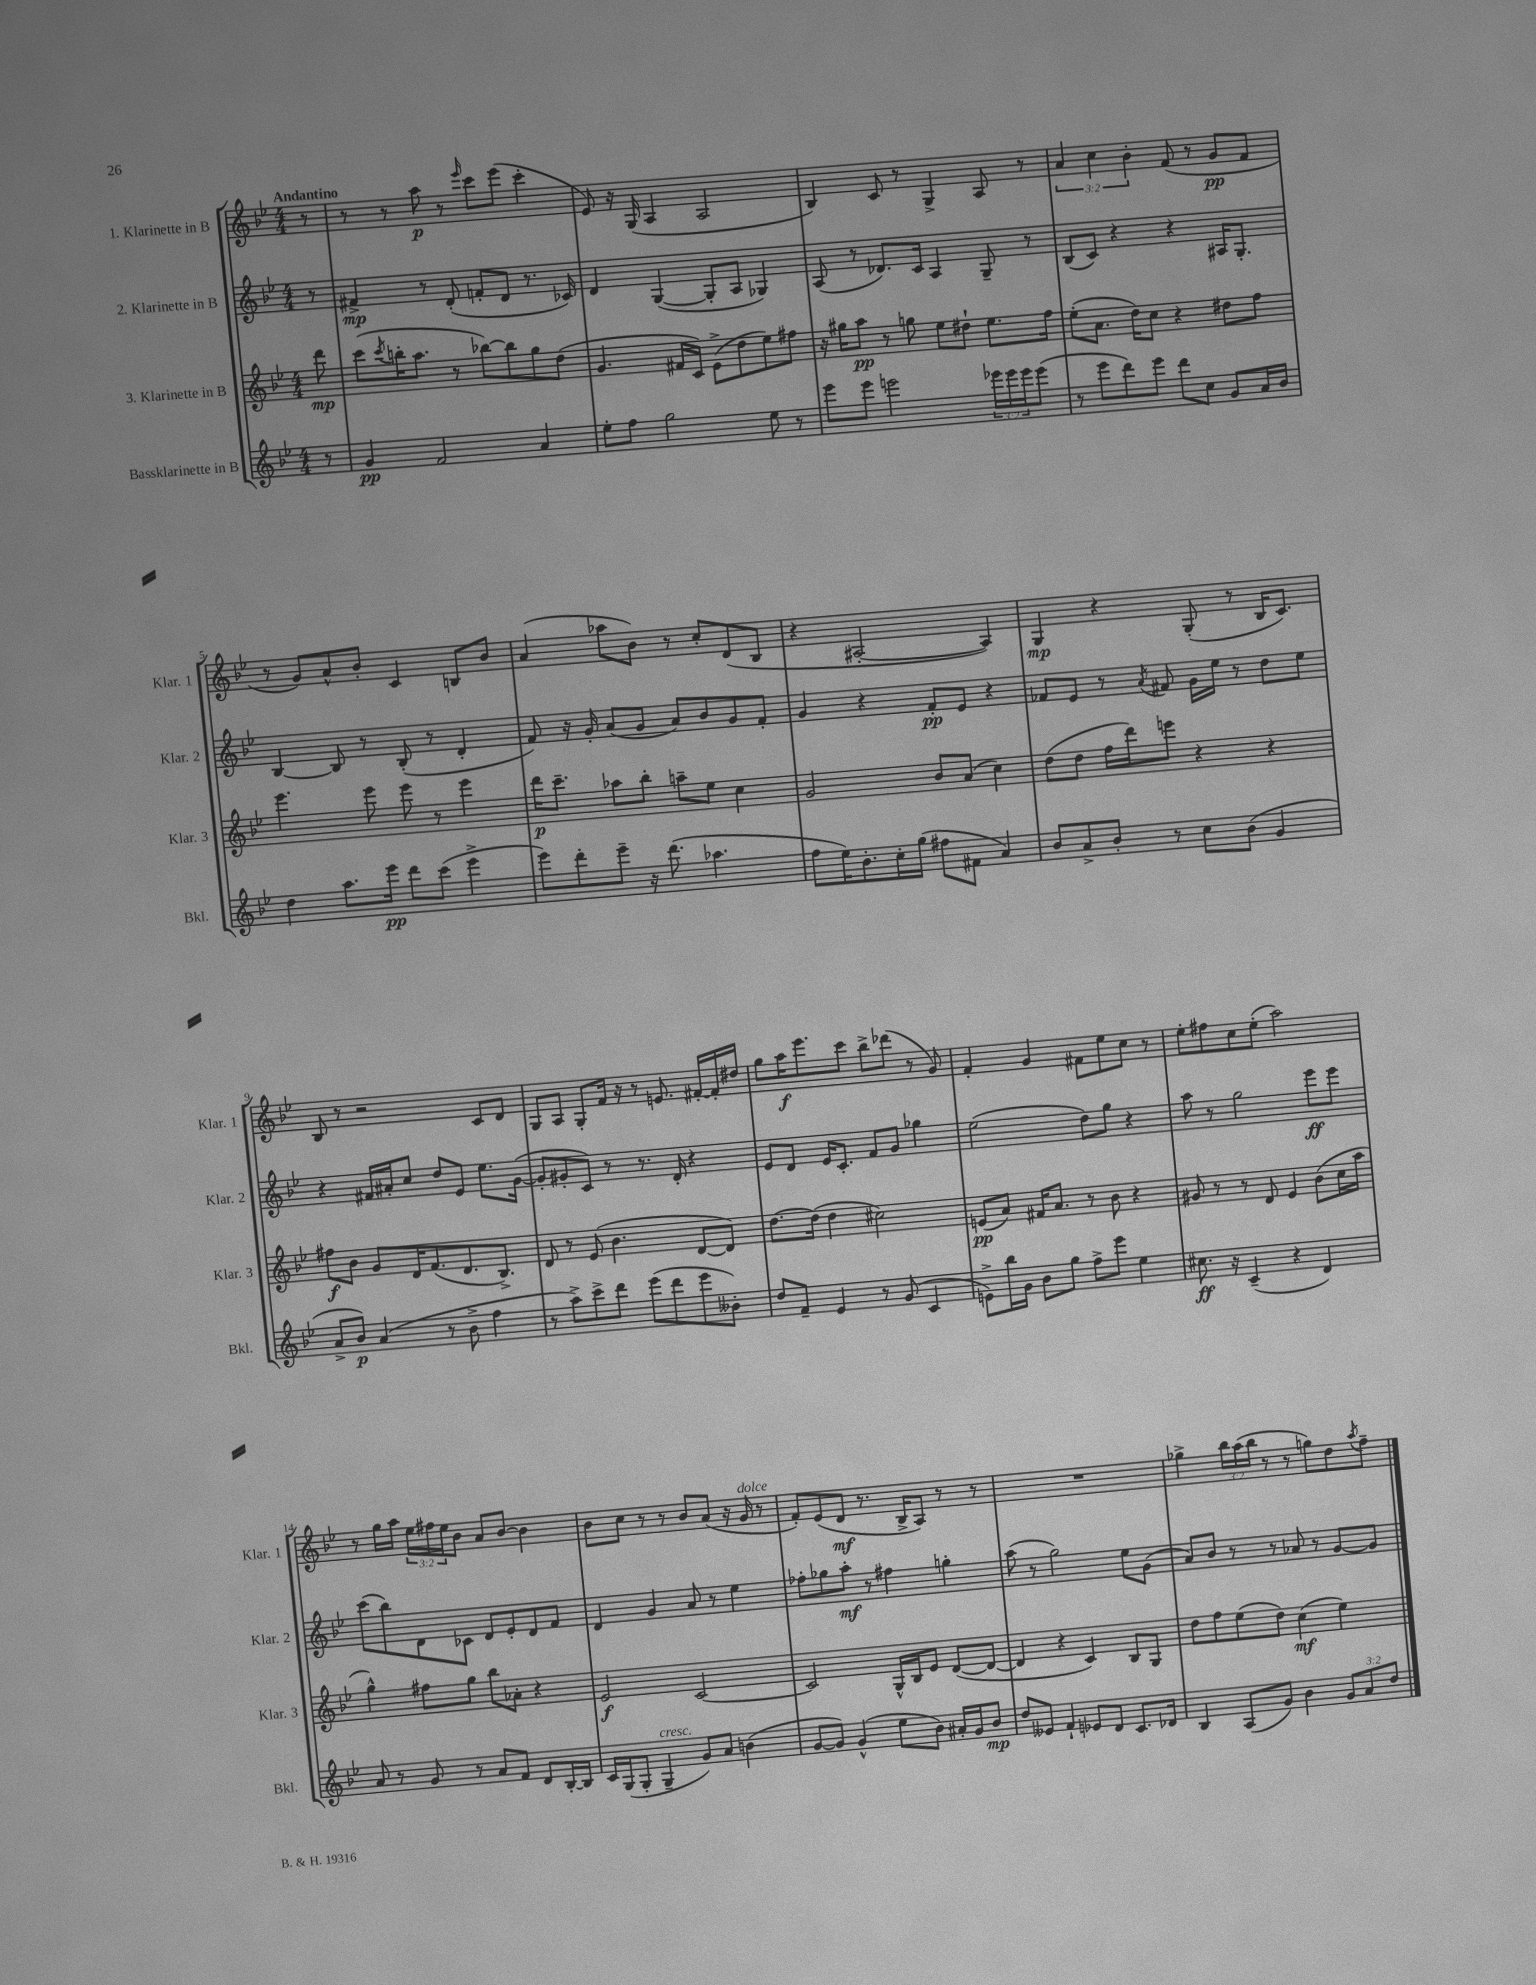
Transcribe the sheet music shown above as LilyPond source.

<<
\new StaffGroup <<
\new Staff = "s0" \with { instrumentName = "1. Klarinette in B" shortInstrumentName = "Klar. 1" } {
    \clef treble \key bes \major \numericTimeSignature \time 4/4 \override Staff.TupletNumber.text = #tuplet-number::calc-fraction-text \partial 8 \tempo "Andantino"
    r8 |
    r8 r8 a''8\p r8 \grace { ees'''16 } c'''8 ees'''8( c'''4-. |
    ees'8) r16 g16( a4 a2 |
    bes4) c'8 r8 g4-> a8 r8 |
    \tuplet 3/2 { a'4 c''4 bes'4-. } f'8( r8 g'8\pp f'8 |
    r8 g'8) a'8-^ bes'8-. c'4 b8 bes'8 |
    a'4( aes''8 bes'8) r8 c''8-. d'8( bes8 |
    r4 ais2~-. ais4) |
    g4\mp r4 g8-.( r8 bes16 c'8.) |
    bes8 r8 r2 c'8 d'8 |
    g8 a8 g8-. f'16 r16 r8 e'8. fis'16~-. fis'16-. dis''16 |
    g''8 a''16\f ees'''8. c'''8 bes''8-> des'''8( r8 g'8) |
    f'4-. g'4 fis'8 ees''8 c''8 r8 |
    ees''8-. fis''8 c''8 ees''8-.( a''2) |
    r8 g''16 a''16 \tuplet 3/2 { ees''16 fis''16 ees''16 } bes'8 a'8 bes'8~ bes'4 |
    bes'8 c''8 r8 r8 bes'8 a'8( r16 g'16^\markup { \italic "dolce" } r8 |
    f'8-.) ees'8( d'8\mf r8. bes16-> a8) r8 r8 |
    R1 |
    ges''4-> \tuplet 3/2 { bes''16 a''16( bes''16 } r8 r8 g''8) d''8 \acciaccatura { a''8 } f''8-- \bar "|." |
}
\new Staff = "s1" \with { instrumentName = "2. Klarinette in B" shortInstrumentName = "Klar. 2" } {
    \clef treble \key bes \major \numericTimeSignature \time 4/4 \partial 8
    r8 |
    fis'4->\mp r8 d'8-.( f'8-. d'8 r8. ces'16) |
    d'4 g4~( g8-. a8 ges4) |
    a8( r8 des'8.) c'16 a4 g8-- r8 |
    bes8( c'8) r4 r4 ais16 g8.-. |
    bes4~ bes8 r8 bes8-.( r8 d'4-. |
    f'8) r16 g'16-. a'8( g'8 a'8) bes'8 g'8 f'8-. |
    g'4 r4 f'8-.\pp ees'8 r4 |
    fes'8 ees'8 r8 \acciaccatura { a'8 } fis'8 g'16 ees''16 r8 d''8 ees''8 |
    r4 fis'16 ais'16-. c''8 d''8 ees'8 ees''8. g'16~( |
    g'8-. gis'8-. c'8) r8 r8. d'16-. r4 |
    ees'8 d'8 ees'16 c'8.-. f'8 g'8 ges''4 |
    ees''2( d''8) g''8 r4 |
    a''8 r8 g''2 ees'''8\ff ees'''8 |
    c'''8( bes''8) d'8 ces'8 d'8 ees'8-. d'8 f'8 |
    d'4 g'4 a'8 r8 ees''4 |
    fes''8-. ges''8 a''8-.\mf r8 fis''4 g''4-. |
    a''8( r8 g''2) ees''8 g'8( |
    a'8) bes'8 r8 r8 aes'8 r8 g'8~ g'8 \bar "|." |
}
\new Staff = "s2" \with { instrumentName = "3. Klarinette in B" shortInstrumentName = "Klar. 3" } {
    \clef treble \key bes \major \numericTimeSignature \time 4/4 \partial 8
    d'''8\mp |
    c'''8( \acciaccatura { c'''8 } b''16-. a''8. r8 bes''8~) bes''8 g''8 d''8( |
    g'4. fis'16 c'16) ees'8->( d''8 ees''8) fis''8 |
    r16 gis''16 a''8\pp r8 g''8 ees''8 dis''8-! ees''8. f''16 |
    ees''8-.( a'8. d''16) c''8 r4 dis''8 f''8 |
    ees'''4. ees'''8 ees'''8 r8 ees'''4 |
    d'''16\p c'''8.-- aes''8 bes''8-. a''8-- ees''8 c''4 |
    g'2 bes'8 a'8( c''4) |
    d''8( d''8 f''16 d'''16) e'''8 r4 r4 |
    fis''8\f bes'8 g'8 d'16 f'8.( d'8. bes8.->) |
    d'8 r8 ees'8( bes'4. d'8~ d'8) |
    d''8.~ d''16( d''4 cis''2) |
    e'8\pp( a'8) fis'16 a'8. r8 bes'8 r4 |
    gis'8 r8 r8 d'8 ees'4 bes'8( c''16 a''16 |
    g''4-^) fis''8 g''8 bes''8 aes'8-. r4 |
    ees'2\f c'2~ |
    c'2 g16-^ bes16 ees'8 d'8~( d'8~ |
    d'4 r4 c'4) bes8 g8 |
    d''8 f''8 ees''8( d''8) c''4\mf( ees''4) \bar "|." |
}
\new Staff = "s3" \with { instrumentName = "Bassklarinette in B" shortInstrumentName = "Bkl." } {
    \clef treble \key bes \major \numericTimeSignature \time 4/4 \override Staff.TupletNumber.text = #tuplet-number::calc-fraction-text \partial 8
    r8 |
    g'4\pp f'2 a'4 |
    ees''8-. f''8 g''2 ees''8 r8 |
    ees'''8 ees'''8 e'''2 \tuplet 3/2 { ees'''16 ees'''16 ees'''16 } ees'''8( |
    r8 ees'''8 d'''8) ees'''8 d'''8 c''8 g'8 a'16 bes'16 |
    d''4 a''8. ees'''16\pp d'''8 c'''8( ees'''4-> |
    ees'''8) d'''8-. ees'''8-- r16 d'''8.( aes''4. |
    f''8 ees''16) bes'8.-. c''16-. g''16( fis''8 fis'8 a'4) |
    bes'8 a'8-> bes'8-. r8 c''8 bes'8( g'4 |
    a'8-> bes'8\p) a'4( r8 bes'8-> f''4 |
    r8 a''8->) c'''8-> d'''8 ees'''8( d'''8 ees'''8 beses'8-.) |
    d''8 f'8-- ees'4 r8 g'8( c'4 |
    e'8->) bes''16 g'16 bes'8 g''8 f''8-> ees'''8 ees''4 |
    cis''8.\ff r16 c'4--( r4 d'4) |
    a'8 r8 g'8 r8 a'8 f'8 d'8 bes16~-. bes16 |
    c'16 g16( g8-. g4--^\markup { \italic "cresc." } g'8) a'8 b'4( |
    g'8~ g'8) g'4-^( ees''8 bes'8) ais'16-. g'16 bes'8\mp |
    d''8 eeses'8 f'4-! ees'8 d'8 c'8. des'16 |
    bes4 a8( g'8) bes'4 \tuplet 3/2 { g'8 a'8 d''8 } \bar "|." |
}
>>
>>
